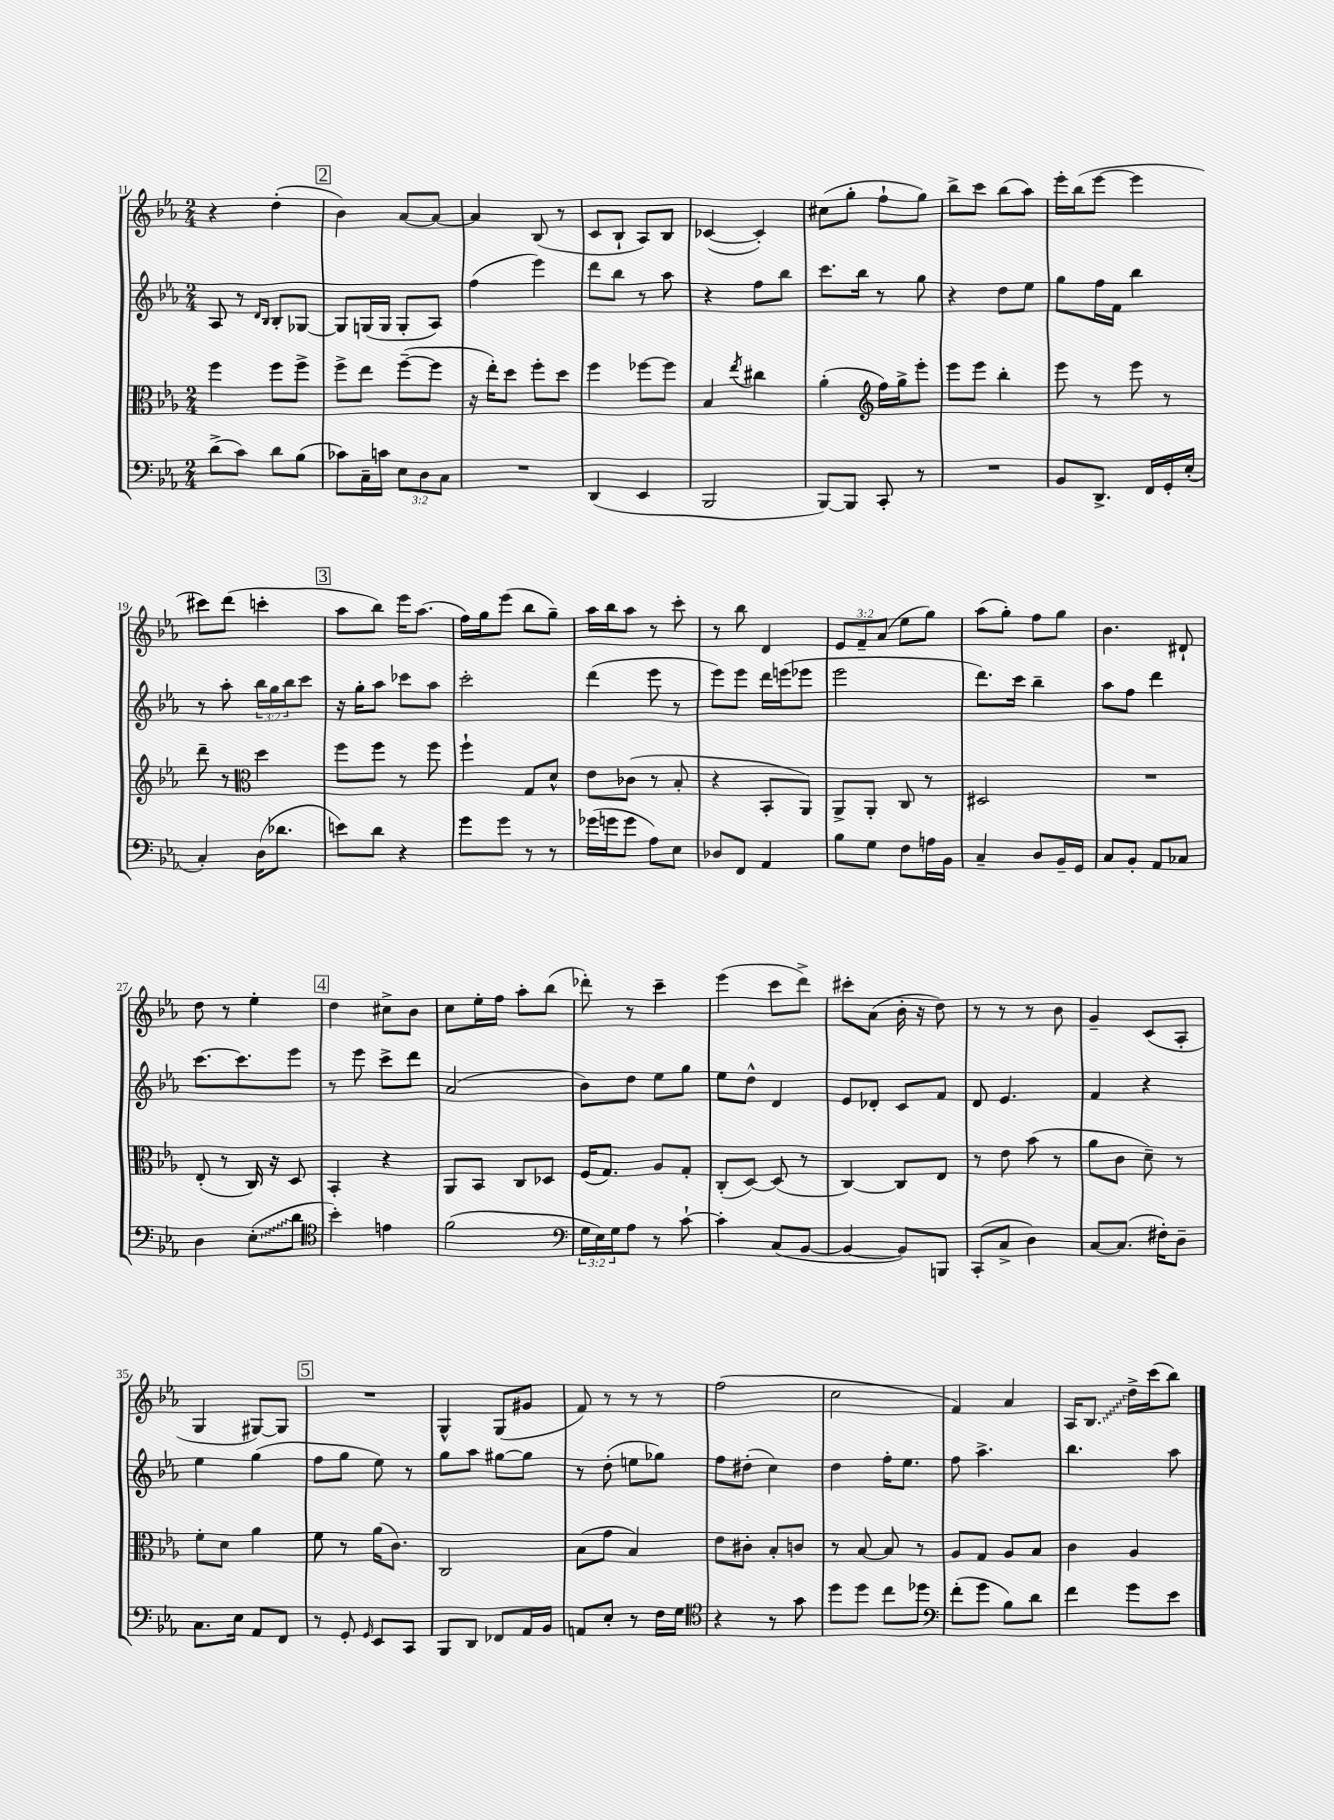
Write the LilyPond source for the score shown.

<<
\new StaffGroup <<
\new Staff = "s0" {
    \clef treble \key ees \major \numericTimeSignature \time 2/4 \override Staff.TupletNumber.text = #tuplet-number::calc-fraction-text
    r4 d''4-.( |
    \mark \markup { \box "2" } bes'4) aes'8~ aes'8~ |
    aes'4 bes8( r8 |
    c'8 bes8-! aes8) bes8 |
    ces'4~( ces'4-.) |
    cis''8( g''8-. f''8-! g''8) |
    bes''8-> c'''8 bes''8( aes''8) |
    ees'''16-. bes''16( ees'''8~ ees'''4 |
    cis'''8) d'''8( c'''4-. |
    \mark \markup { \box "3" } aes''8 bes''8) ees'''16 aes''8.( |
    f''16) g''16 ees'''8( bes''8 g''8--) |
    aes''16 bes''16 aes''8 r8 c'''8-. |
    r8 bes''8 d'4 |
    \tuplet 3/2 { ees'8 f'8-- aes'8( } ees''8 g''8) |
    aes''8( g''8-.) f''8 g''8 |
    bes'4. dis'8-! |
    d''8 r8 ees''4-. |
    \mark \markup { \box "4" } d''4 cis''8-> bes'8 |
    c''8 ees''16-. f''16 aes''8-. bes''8( |
    des'''8-.) r8 c'''4-- |
    ees'''4( c'''8 d'''8->) |
    cis'''8-. aes'8( bes'16-. r16 d''8) |
    r8 r8 r8 bes'8 |
    g'4-- c'8( aes8-. |
    g4 gis8~) gis8 |
    \mark \markup { \box "5" } R2 |
    g4-^ g8( gis'8 |
    f'8) r8 r8 r8 |
    f''2( |
    c''2 |
    f'4) aes'4 |
    aes16 \once \override Glissando.style = #'zigzag bes8.\glissando d''16-> c'''16( bes''8) \bar "|." |
}
\new Staff = "s1" {
    \clef treble \key ees \major \numericTimeSignature \time 2/4 \override Staff.TupletNumber.text = #tuplet-number::calc-fraction-text
    aes8 r8 \grace { d'16 bes16 } bes8-. ges8~ |
    \mark \markup { \box "2" } ges8 g16( g16 g8-. aes8) |
    f''4( ees'''4) |
    d'''8 bes''8 r8 aes''8 |
    r4 f''8 bes''8 |
    c'''8. bes''16 r8 g''8 |
    r4 d''8 ees''8 |
    g''8 f''16 f'16 bes''4 |
    r8 aes''8-. \tuplet 3/2 { bes''16 g''16 bes''16 } c'''8 |
    \mark \markup { \box "3" } r16 g''16-. aes''8 ces'''8 aes''8 |
    c'''2-. |
    d'''4( ees'''8 r8 |
    ees'''8) ees'''8 d'''16 e'''16( ees'''8 |
    ees'''2 |
    d'''8.) c'''16 bes''4-- |
    aes''8 f''8 d'''4 |
    c'''8.~ c'''8. ees'''8 |
    \mark \markup { \box "4" } r8 ees'''8 c'''8-> d'''8 |
    aes'2( |
    bes'8) d''8 ees''8 g''8 |
    ees''8 d''8-^ d'4 |
    ees'8 des'8-. c'8 f'8 |
    d'8 ees'4. |
    f'4 r4 |
    ees''4 g''4( |
    \mark \markup { \box "5" } f''8 g''8 ees''8) r8 |
    g''8 aes''8 gis''8~ gis''8 |
    r8 d''8-.( e''8 ges''8) |
    f''8 dis''8-.( c''4) |
    d''4 f''16-. ees''8. |
    f''8 aes''4.-> |
    bes''4. aes''8 \bar "|." |
}
\new Staff = "s2" {
    \clef alto \key ees \major \numericTimeSignature \time 2/4
    f''4 f''8 f''8-> |
    \mark \markup { \box "2" } f''8-> ees''8 f''8~--( f''8 |
    r16 ees''16-.) d''8 f''8-. d''8 |
    f''4 fes''8~ fes''8 |
    bes4 \acciaccatura { ees''8 } cis''4 |
    aes'4-.( \clef treble f''16) g''16-> ees'''8-. |
    ees'''8 ees'''8 bes''4-. |
    ees'''8 r8 ees'''8 r8 |
    d'''8-- r8 \clef alto d''4 |
    \mark \markup { \box "3" } f''8 f''8 r8 f''8 |
    f''4-! g8 d'8-^ |
    ees'8 ces'8( r8 bes8-. |
    r4 bes,8-. aes,8) |
    aes,8-> aes,8-. c8 r8 |
    dis2 |
    R2 |
    ees8-.( r8 c16) r16 d8 |
    \mark \markup { \box "4" } bes,4-. r4 |
    aes,8 bes,8 c8 des8 |
    f16( g8.) aes8 g8-. |
    c8-.( d8~) d8( r8 |
    c4~) c8 ees8 |
    r8 ees'8 bes'8( r8 |
    aes'8 c'8 d'8--) r8 |
    f'8-. d'8 aes'4 |
    \mark \markup { \box "5" } f'8 r8 aes'16( c'8.) |
    c2 |
    bes8( g'8 bes4) |
    ees'8 cis'8-. bes8-. c'8 |
    r8 bes8~ bes8 r8 |
    aes8 g8 aes8 bes8 |
    c'4 aes4 \bar "|." |
}
\new Staff = "s3" {
    \clef bass \key ees \major \numericTimeSignature \time 2/4 \override Staff.TupletNumber.text = #tuplet-number::calc-fraction-text
    d'8->( c'8) d'8 bes8( |
    \mark \markup { \box "2" } ces'8) c16-- c'16 \tuplet 3/2 { ees8 d8 c8 } |
    R2 |
    d,4( ees,4 |
    bes,,2 |
    bes,,8~) bes,,8 c,8-. r8 |
    R2 |
    bes,8 d,8.-> f,16 g,16-. ees16-.( |
    c4-.) d16( des'8. |
    \mark \markup { \box "3" } e'8) d'8 r4 |
    g'8 g'8 r8 r8 |
    ges'16( g'16 g'8 aes8) ees8 |
    des8 f,8 aes,4 |
    bes8 g8 f8 a16 bes,16 |
    c4-- d8 bes,16-- g,16 |
    c8 bes,8-. aes,8 ces8 |
    d4 \once \override Glissando.style = #'zigzag ees8-.\glissando( d'8 |
    \mark \markup { \box "4" } \clef tenor bes'4-.) e'4 |
    f'2( |
    \clef bass \tuplet 3/2 { g16 ees16) g16 } aes8 r8 c'8~-! |
    c'4-. c8( bes,8~ |
    bes,4~ bes,8) b,,8 |
    c,8-.( c8-> d4) |
    c8~ c8.( fis16-.) d8-- |
    c8. ees16 aes,8 f,8 |
    \mark \markup { \box "5" } r8 g,8-. \grace { g,16 } ees,8 c,8 |
    bes,,8 d,8 fes,8 aes,16 bes,16 |
    a,8 ees8-. r8 f16 g16 |
    \clef tenor r4 r8 g'8 |
    d''8 d''8 c''8 des''8 |
    \clef bass f'8-.( g'8 bes8) d'8 |
    f'4 g'8 ees'8 \bar "|." |
}
>>
>>
\layout { \context { \Score currentBarNumber = #11 } }
